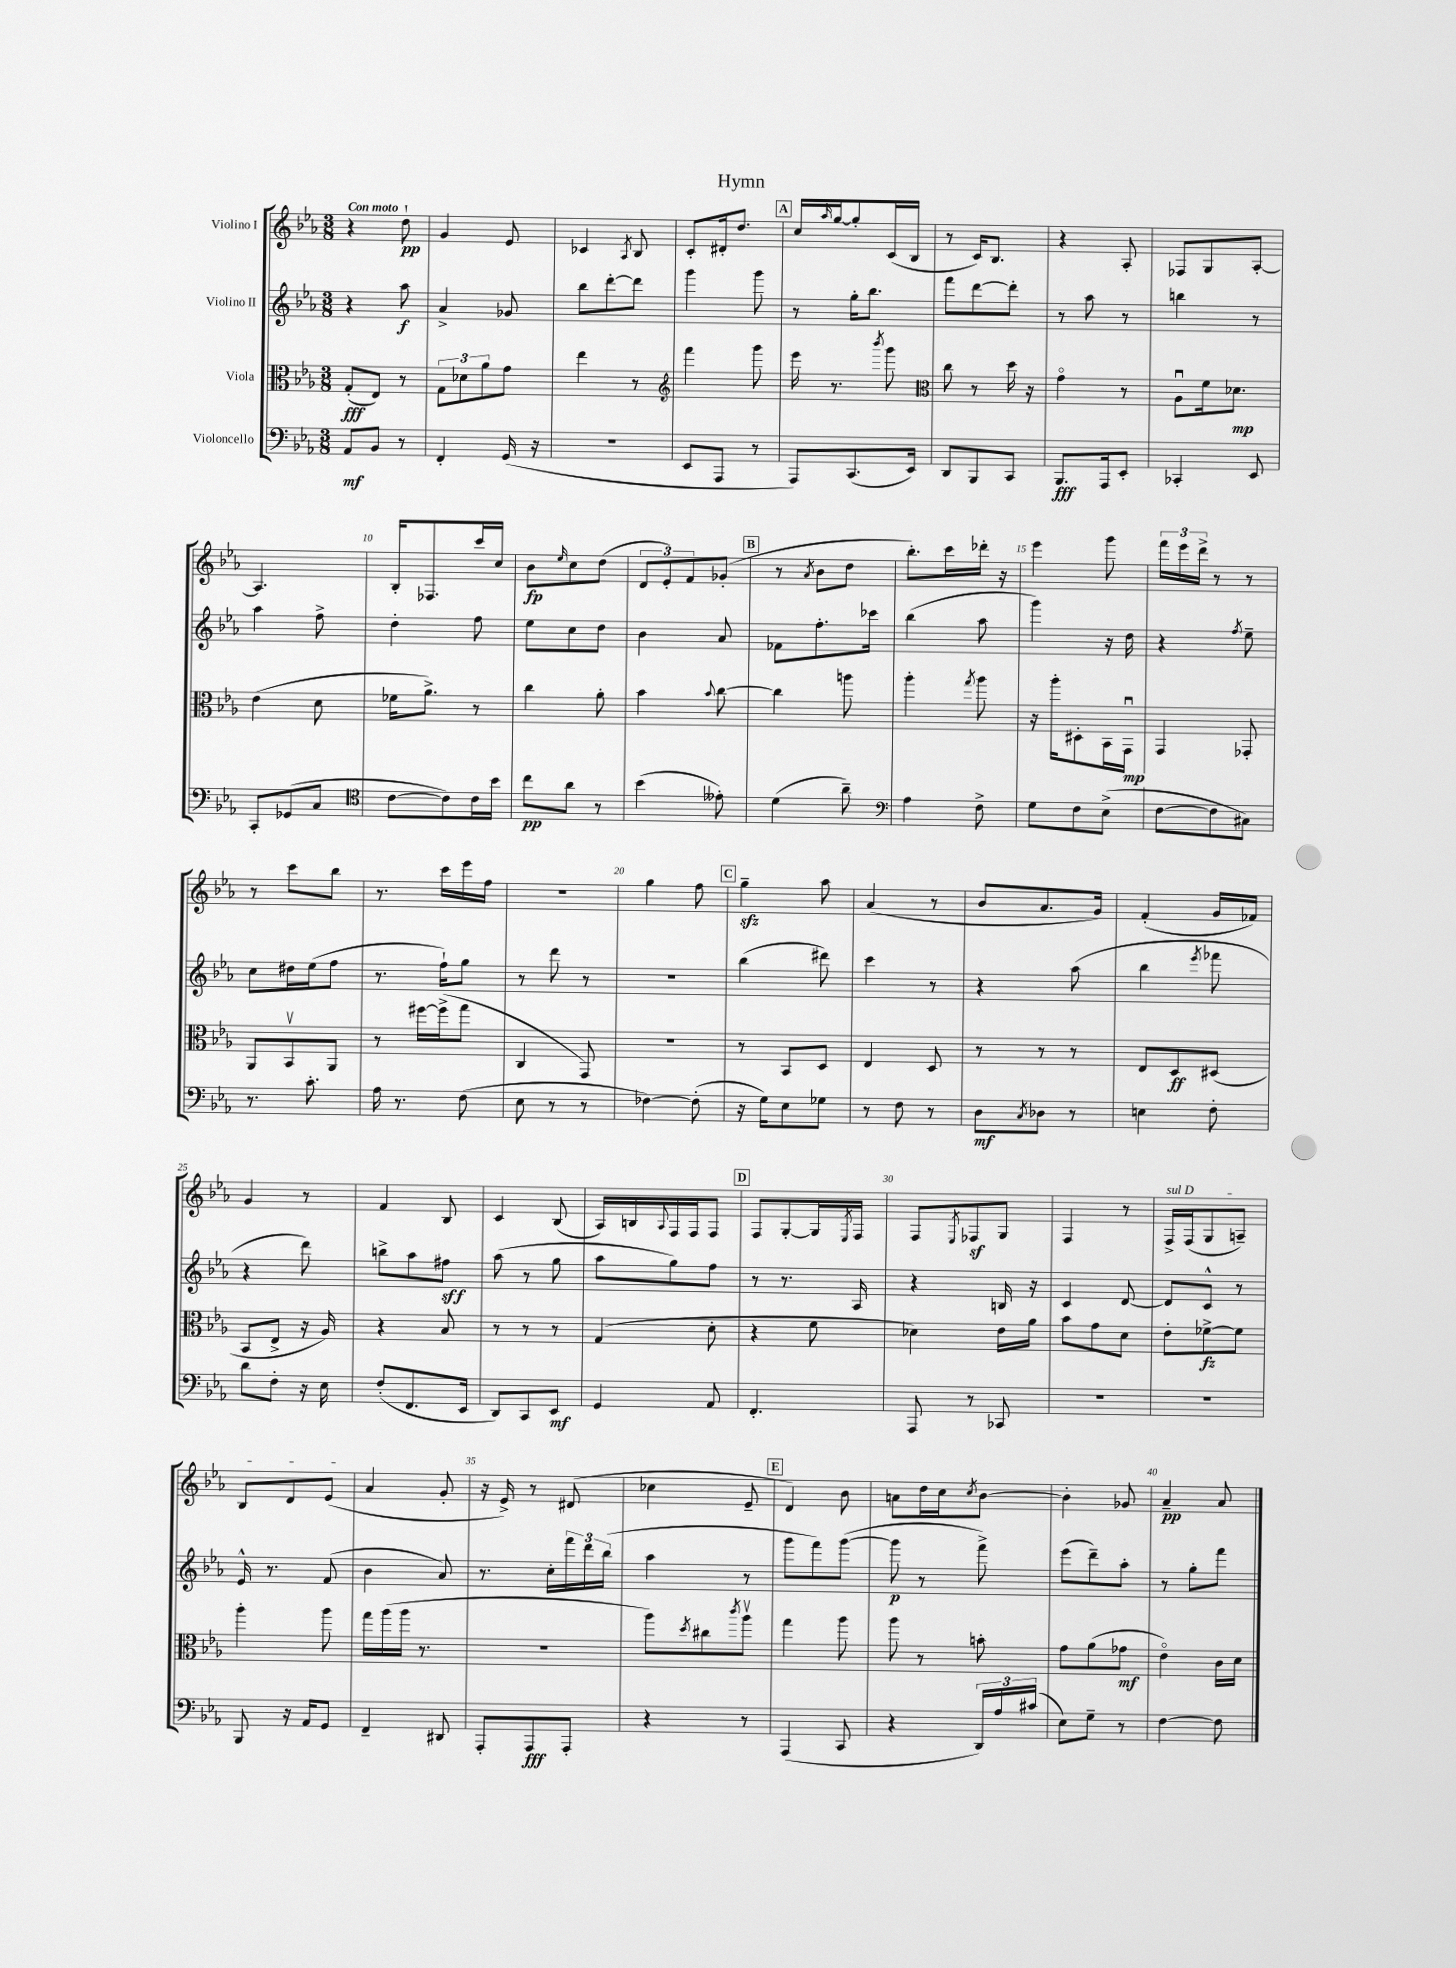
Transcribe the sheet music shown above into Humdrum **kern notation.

**kern	**dynam	**kern	**dynam	**kern	**dynam	**kern	**dynam
*part4	*part4	*part3	*part3	*part2	*part2	*part1	*part1
*staff4	*staff4	*staff3	*staff3	*staff2	*staff2	*staff1	*staff1
*I"Violoncello	*	*I"Viola	*	*I"Violino II	*	*I"Violino I	*
*clefF4	*	*clefC3	*	*clefG2	*	*clefG2	*
*k[b-e-a-]	*	*k[b-e-a-]	*	*k[b-e-a-]	*	*k[b-e-a-]	*
*M3/8	*	*M3/8	*	*M3/8	*	*M3/8	*
=1	=1	=1	=1	=1	=1	=1	=1
!	!	!	!	!	!	!LO:TX:a:B:t=Con moto	!
8AA-/L	mf	(8G'/L	fff	4r	.	4r	.
8BB-/J	.	8E-/J)	.	.	.	.	.
8r	.	8r	.	8aa-\	f	8dd`\	pp
=2	=2	=2	=2	=2	=2	=2	=2
4FF'/	.	12G\L	.	4a-^/	.	4g/	.
.	.	12d-X\	.	.	.	.	.
.	.	12a-\	.	.	.	.	.
(16GG/	.	8g\J	.	8g-X/	.	8e-/	.
16r	.	.	.	.	.	.	.
=3	=3	=3	=3	=3	=3	=3	=3
4.r	.	4ee-\	.	8bb-\L	.	4c-X/	.
.	.	.	.	[8ddd'\	.	.	.
.	.	.	.	.	.	8qA-/	.
.	.	8r	.	8ddd\J]	.	8B-/	.
=4	=4	=4	=4	=4	=4	=4	=4
*	*	*clefG2	*	*	*	*	*
8EE-/L	.	4fff\	.	4ggg\	.	8c'/L	.
8AAA-/J	.	.	.	.	.	16d#X'/k	.
.	.	.	.	.	.	8.dd/J	.
8r	.	8ggg\	.	8ggg\	.	.	.
!!LO:REH:place=s1:t=A
=5	=5	=5	=5	=5	=5	=5	=5
8AAA-/L)	.	16eee-\	.	8r	.	16cc/LL	.
.	.	.	.	.	.	16qqaa-/	.
.	.	8.r	.	.	.	[16gg/J	.
(8.CC/	.	.	.	16gg'\KL	.	8gg'/]	.
.	.	.	.	8.bb-\J	.	.	.
.	.	8qbbb-/	.	.	.	.	.
.	.	8ggg\	.	.	.	(16c/L	.
16EE-/Jk)	.	.	.	.	.	16B-/JJ	.
=6	=6	=6	=6	=6	=6	=6	=6
*	*	*clefC3	*	*	*	*	*
8DD/L	.	8cc\	.	8fff\L	.	8r	.
8BBB-/	.	8r	.	[8ddd\	.	16c/KL)	.
.	.	.	.	.	.	8.B-/J	.
8CC/J	.	16dd\	.	8ddd'\J]	.	.	.
.	.	16r	.	.	.	.	.
=7	=7	=7	=7	=7	=7	=7	=7
8.BBB-/L	fff	4g\	.	8r	.	4r	.
.	.	.	.	8aa-\	.	.	.
16AAA-/k	.	.	.	.	.	.	.
8EE-'/J	.	8r	.	8r	.	8A-'/	.
=8	=8	=8	=8	=8	=8	=8	=8
4CC-X'/	.	8A-u\L	.	4bbn\	.	8F-X/L	.
.	.	16f\k	.	.	.	8G/	.
.	.	8.d-X\J	mp	.	.	.	.
8EE-/	.	.	.	8r	.	[8A-'/J	.
!!LO:LB:g=z
=9	=9	=9	=9	=9	=9	=9	=9
8CC'/L	.	(4e-\	.	4aa-\	.	4.A-/]	.
(8GG-X/	.	.	.	.	.	.	.
8C/J	.	8d\	.	8ff^\	.	.	.
=10	=10	=10	=10	=10	=10	=10	=10
*clefC4	*	*	*	*	*	*	*
[8c\L	.	16f-X\KL	.	4dd'\	.	16B-'/KL	.
.	.	8.a-^\J)	.	.	.	8.F-X/	.
8c\])	.	.	.	.	.	.	.
16c\L	.	8r	.	8ff\	.	16ccc/L	.
16b-\JJ	.	.	.	.	.	16cc/JJ	.
=11	=11	=11	=11	=11	=11	=11	=11
8cc\L	pp	4cc\	.	8ee-\L	.	8b-\L	fp
.	.	.	.	.	.	16qqee-/	.
8a-\J	.	.	.	8cc\	.	8cc\	.
8r	.	8a-'\	.	8dd\J	.	(8dd\J	.
=12	=12	=12	=12	=12	=12	=12	=12
(4b-\	.	4b-\	.	4b-\	.	12d/L	.
.	.	.	.	.	.	12e-'/)	.
.	.	.	.	.	.	12f/	.
.	.	8qqb-/	.	.	.	.	.
8e--X'\)	.	[8cc\	.	8a-/	.	(8g-X'/J	.
!!LO:REH:place=s1:t=B
=13	=13	=13	=13	=13	=13	=13	=13
(4d\	.	4cc\]	.	8f-X\L	.	8r	.
.	.	.	.	.	.	8qa-/	.
.	.	.	.	8.ff'\	.	8b-\L	.
8a-~\)	.	8aan\	.	.	.	8dd\J	.
.	.	.	.	16ccc-X\Jk	.	.	.
=14	=14	=14	=14	=14	=14	=14	=14
*clefF4	*	*	*	*	*	*	*
4A-\	.	4aa-'\	.	(4bb-\	.	8.bb-'\L)	.
.	.	.	.	.	.	16ccc\L	.
.	.	8qgg/	.	.	.	.	.
8F^\	.	8aa-\	.	8aa-\	.	16ddd-X'\JJ	.
.	.	.	.	.	.	16r	.
=15	=15	=15	=15	=15	=15	=15	=15
8G\L	.	16r	.	4ggg\)	.	4eee-\	.
.	.	16aa-'\KL	.	.	.	.	.
8F\	.	8D#X'\	.	.	.	.	.
(8E-^\J	.	16BB-\L	.	16r	.	8ggg\	.
.	.	16GGu\JJ	mp	16dd\	.	.	.
=16	=16	=16	=16	=16	=16	=16	=16
[8F\L	.	4GG/	.	4r	.	24fff\LL	.
.	.	.	.	.	.	24eee-\	.
.	.	.	.	.	.	24ddd^\JJ	.
8F\]	.	.	.	.	.	8r	.
.	.	.	.	8qff/	.	.	.
8C#X\J)	.	8GG-X'/	.	8ee-~\	.	8r	.
!!LO:LB:g=z
=17	=17	=17	=17	=17	=17	=17	=17
8.r	.	8AA-/L	.	8cc\L	.	8r	.
.	.	8BB-v/	.	16dd#X\L	.	8ccc\L	.
8.c'\	.	.	.	(16ee-\J	.	.	.
.	.	8AA-/J	.	8ff\J	.	8bb-\J	.
=18	=18	=18	=18	=18	=18	=18	=18
16A-\	.	8r	.	8.r	.	8.r	.
8.r	.	.	.	.	.	.	.
.	.	[16ff#X\LL	.	.	.	.	.
.	.	(16ff#^\J]	.	16ff`\KL)	.	16ccc\LL	.
(8F\	.	8gg\J	.	8gg\J	.	16eee-\	.
.	.	.	.	.	.	16ff\JJ	.
=19	=19	=19	=19	=19	=19	=19	=19
8E-\	.	4C/	.	8r	.	4.r	.
8r	.	.	.	8ddd\	.	.	.
8r	.	8GG/)	.	8r	.	.	.
=20	=20	=20	=20	=20	=20	=20	=20
[4F-X\)	.	4.r	.	4.r	.	4gg\	.
(8F-'\]	.	.	.	.	.	8ff\	.
!!LO:REH:place=s1:t=C
=21	=21	=21	=21	=21	=21	=21	=21
16r	.	8r	.	(4bb-\	.	4ggzz~\	.
16G\KL)	.	.	.	.	.	.	.
8E-\	.	8BB-/L	.	.	.	.	.
8G-X\J	.	8D/J	.	8ddd#X\)	.	8aa-\	.
=22	=22	=22	=22	=22	=22	=22	=22
8r	.	4E-/	.	4ccc\	.	(4a-/	.
8F\	.	.	.	.	.	.	.
8r	.	8D/	.	8r	.	8r	.
=23	=23	=23	=23	=23	=23	=23	=23
8D\L	mf	8r	.	4r	.	8b-/L	.
8qC/	.	.	.	.	.	.	.
8D-X\J	.	8r	.	.	.	8.a-/	.
8r	.	8r	.	(8aa-\	.	.	.
.	.	.	.	.	.	16g/Jk)	.
=24	=24	=24	=24	=24	=24	=24	=24
4En\	.	8E-/L	.	4bb-\	.	(4f'/	.
.	.	8D/	ff	.	.	.	.
.	.	.	.	8qeee-/	.	.	.
8F'\	.	(8D#X/J	.	8fff-X\	.	16g/LL	.
.	.	.	.	.	.	16f-X/JJ)	.
!!LO:LB:g=z
=25	=25	=25	=25	=25	=25	=25	=25
8d\L	.	8BB-/L	.	4r	.	4g/	.
8F'\J	.	8E-^/J	.	.	.	.	.
16r	.	16r	.	8ddd\)	.	8r	.
16E-\	.	16A-/)	.	.	.	.	.
=26	=26	=26	=26	=26	=26	=26	=26
(8F'/L	.	4r	.	8bbn^\L	.	4f/	.
8.FF/	.	.	.	8aa-\	.	.	.
.	.	8B-/	.	8ff#X\J	sff	8B-/	.
16EE-/Jk	.	.	.	.	.	.	.
=27	=27	=27	=27	=27	=27	=27	=27
8DD/L)	.	8r	.	(8aa-\	.	4c/	.
8CC/	.	8r	.	8r	.	.	.
8EE-/J	mf	8r	.	8gg\	.	(8B-/	.
=28	=28	=28	=28	=28	=28	=28	=28
4GG/	.	(4G/	.	8aa-\L	.	16A-/LL)	.
.	.	.	.	.	.	16Bn/	.
.	.	.	.	.	.	8qqA-/	.
.	.	.	.	8gg\)	.	16F/	.
.	.	.	.	.	.	16F/J	.
8AA-/	.	8d'\	.	8ff\J	.	8F/J	.
!!LO:REH:place=s1:t=D
=29	=29	=29	=29	=29	=29	=29	=29
4.FF'/	.	4r	.	8r	.	8F/L	.
.	.	.	.	8.r	.	[8G'/	.
.	.	8f\	.	.	.	16G/L]	.
.	.	.	.	.	.	8qE-/	.
.	.	.	.	16A-/	.	16F/JJ	.
=30	=30	=30	=30	=30	=30	=30	=30
8AAA-/	.	4d-X\)	.	4r	.	8F/L	.
.	.	.	.	.	.	8qE-/	.
8r	.	.	.	.	.	8F-Xz/	.
8CC-X/	.	16e-\LL	.	16Bn/	.	8G/J	.
.	.	16a-\JJ	.	16r	.	.	.
=31	=31	=31	=31	=31	=31	=31	=31
4.r	.	8b-\L	.	4c/	.	4F/	.
.	.	8g\	.	.	.	.	.
.	.	8d\J	.	[8d/	.	8r	.
=32	=32	=32	=32	=32	=32	=32	=32
!	!	!	!	!	!	!LO:TX:a:i:t=sul D	!
4.r	.	8e-'\L	.	8d/L]	.	16F^/LL	.
.	.	.	.	.	.	(16F/J	.
.	.	[8f-X^\	fz	8c^^/J	.	8G/	.
.	.	8f-\J]	.	8r	.	8An~/J)	.
!!LO:LB:g=z
=33	=33	=33	=33	=33	=33	=33	=33
8BBB-/	.	4aa-'\	.	16e-^^/	.	8B-/L	.
.	.	.	.	8.r	.	.	.
16r	.	.	.	.	.	8d/	.
16AA-/KL	.	.	.	.	.	.	.
8GG/J	.	8aa-\	.	(8f/	.	(8e-/J	.
=34	=34	=34	=34	=34	=34	=34	=34
4FF~/	.	16gg\LL	.	4b-\	.	4a-/	.
.	.	(16aa-\	.	.	.	.	.
.	.	16aa-\JJ	.	.	.	.	.
.	.	8.r	.	.	.	.	.
8DD#X/	.	.	.	8a-/)	.	8g'/	.
=35	=35	=35	=35	=35	=35	=35	=35
8AAA-'/L	.	4.r	.	8.r	.	16r	.
.	.	.	.	.	.	16e-^/)	.
8AAA-/	fff	.	.	.	.	8r	.
.	.	.	.	16cc'\LL	.	.	.
8AAA-'/J	.	.	.	24fff\	.	(8d#X/	.
.	.	.	.	24ddd\	.	.	.
.	.	.	.	(24bb-\JJ	.	.	.
=36	=36	=36	=36	=36	=36	=36	=36
4r	.	8aa-\L)	.	4aa-\	.	4cc-X\	.
.	.	8qdd/	.	.	.	.	.
.	.	8cc#X\	.	.	.	.	.
.	.	8qccc/	.	.	.	.	.
8r	.	8aa-v\J	.	8r	.	8e-~/	.
!!LO:REH:place=s1:t=E
=37	=37	=37	=37	=37	=37	=37	=37
(4AAA-/	.	4gg\	.	8ggg\L	.	4d/)	.
.	.	.	.	8fff\)	.	.	.
8CC/	.	8aa-\	.	([8ggg\J	.	8b-\	.
=38	=38	=38	=38	=38	=38	=38	=38
4r	.	8aa-\	.	8ggg\]	p	8an\L	.
.	.	8r	.	8r	.	16dd\L	.
.	.	.	.	.	.	16cc\J	.
.	.	.	.	.	.	8qcc/	.
24DD/LL)	.	8bn'\	.	8fff^\)	.	[8b-\J	.
24A-/	.	.	.	.	.	.	.
(24c#X/JJ	.	.	.	.	.	.	.
=39	=39	=39	=39	=39	=39	=39	=39
8E-\L)	.	8g\L	.	(8eee-\L	.	4b-'\]	.
8G~\J	.	(8a-\	.	8ddd~\)	.	.	.
8r	.	8g-X\J	mf	8aa-'\J	.	8g-X/	.
=40	=40	=40	=40	=40	=40	=40	=40
[4F\	.	4e-\)	.	8r	.	4a-~/	pp
.	.	.	.	8gg'\L	.	.	.
8F\]	.	16c\LL	.	8fff\J	.	8a-/	.
.	.	16d\JJ	.	.	.	.	.
==	==	==	==	==	==	==	==
*-	*-	*-	*-	*-	*-	*-	*-
